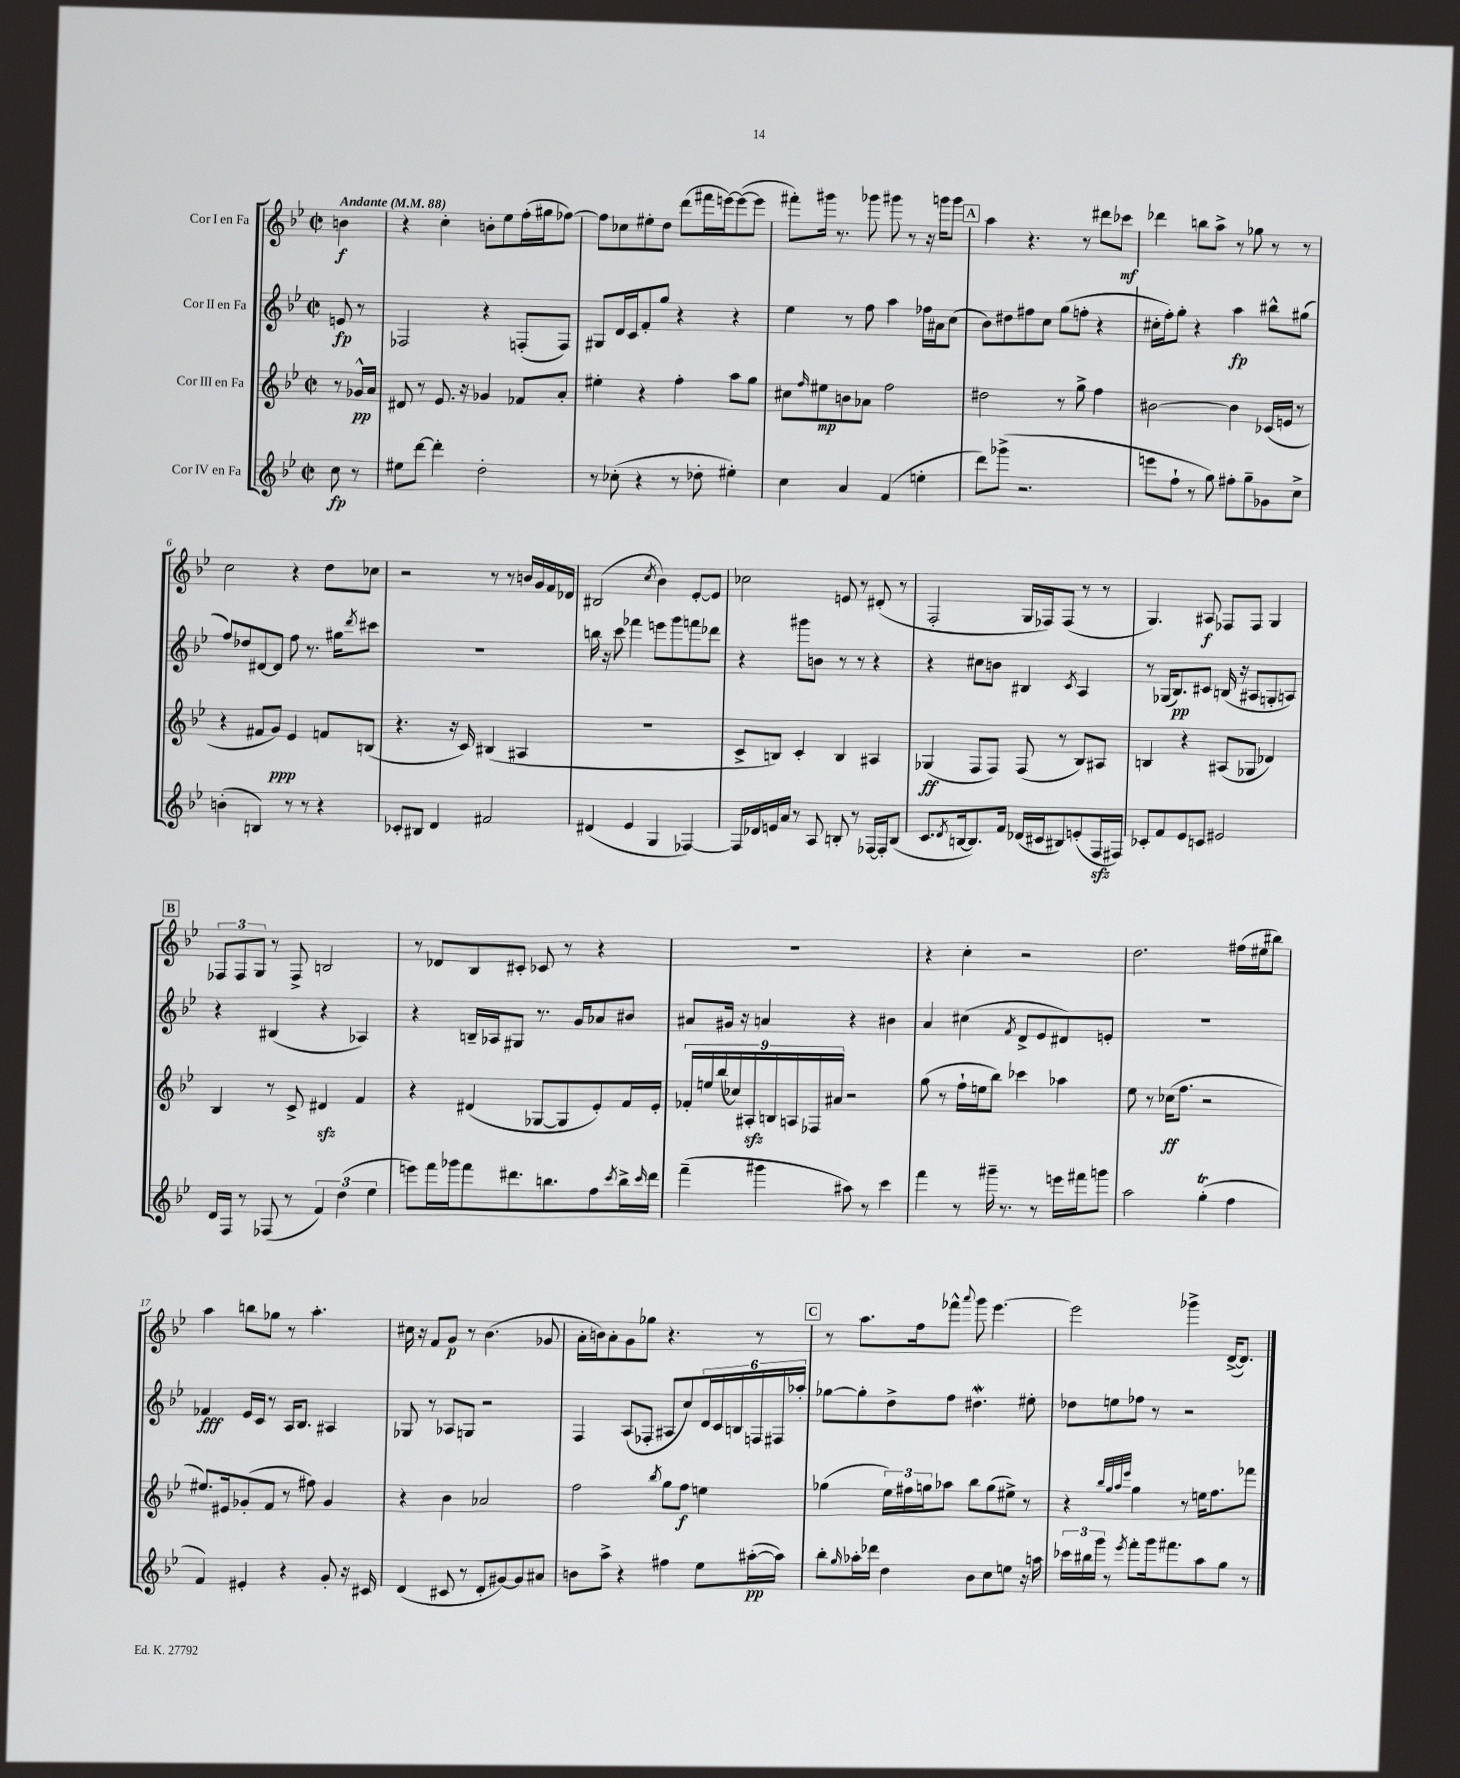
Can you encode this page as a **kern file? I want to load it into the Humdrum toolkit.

**kern	**kern	**kern	**kern
*staff4	*staff3	*staff2	*staff1
*clefG2	*clefG2	*clefG2	*clefG2
*k[b-e-]	*k[b-e-]	*k[b-e-]	*k[b-e-]
*M2/2	*M2/2	*M2/2	*M2/2
*met(c|)	*met(c|)	*met(c|)	*met(c|)
*MM88	*MM88	*MM88	*MM88
8cc	8r	8e	4b
8r	16g-^^	8r	.
.	16a	.	.
=	=	=	=
8ee#	8d#	2F-	4r
[8ddd	8r	.	.
4ddd']	8.e-	.	4cc'
.	16r	.	.
2dd'	4g-	4r	8b'
.	.	.	8ee-
.	8f-	(8F'	(16ff'
.	.	.	16gg#
.	8a'	8F)	[8ff-)
=	=	=	=
8r	4ee#'	8G#	8ff-]
(8cc-'	.	16d	8cc-
.	.	16c	.
4r	4r	8f'	8ee#'
.	.	8gg	8dd
8r	4ff'	4r	(8ddd
8dd-'	.	.	16fff#
.	.	.	[16eee)
4ee#')	8aa	4r	(8eee_
.	8gg	.	8eee]
=	=	=	=
4cc	8cc#	4ee-	8fff#')
.	16qqff	.	.
.	8ee#	.	16ggg#
.	.	.	8.r
4a	8b	8r	.
.	8a-	8ff	8ggg-
(4f	2ff	4aa	8ggg#
.	.	.	8r
4ee'	.	16ff-	16r
.	.	16a#	16ggg
.	.	(8cc	8ggg
=	=	=	=
8ddd)	2dd#	8b-)	4aa
(8ggg-^	.	8dd#	.
2.r	.	8ff#	4.r
.	.	8cc	.
.	8r	(8gg	.
.	8gg^	8ff'	8r
.	4ff	4r	8ddd#
.	.	.	8ccc-
=	=	=	=
8eee	[2b#	16cc#'	4ddd-
.	.	16ff')	.
8ff`	.	8gg'	.
8r	.	4r	8bb
8gg)	.	.	8aa^
8ff#'	4b#]	4aa	8r
8gg~	.	.	8gg-
8g-	(16c-	8bb#^^	8r
.	16e	.	.
8cc^	8r	(8gg#	8r
=	=	=	=
(4b'	4r	8ff)	2cc
.	.	8dd-	.
4B)	8f#	[8d#	.
.	8g)	8d#]	.
8r	4e-	8ff	4r
8r	.	8.r	.
4r	8f	.	8dd
.	.	16gg#	.
.	.	8qddd	.
.	(8B	8ccc#	8cc-
=	=	=	=
8c-'	4.r	1r	2r
8B#	.	.	.
4d	.	.	.
.	16r	.	.
.	16c)	.	.
2f#	(4B#	.	8r
.	.	.	8r
.	4A#	.	16b
.	.	.	16g
.	.	.	16f
.	.	.	16d-
=	=	=	=
(4d#	1r	16bb	(2B#
.	.	16r	.
.	.	8ccc	.
4e-	.	4fff-	.
.	.	.	8qcc
4G	.	8eee	4b-)
.	.	8ggg	.
[4F-)	.	8fff	[8e-'
.	.	8ddd-	8e-]
=	=	=	=
16F-]	8c^	4r	2cc-
16d-	.	.	.
16e	8B)	.	.
16a	.	.	.
8r	4c'	8ggg#	.
8A	.	8b	.
8B'	4B	8r	8e
8r	.	8r	8r
[16F-	4A#	4r	(8d#'
16F-']	.	.	.
(8B	.	.	8r
=	=	=	=
8.c	(4G-	4r	2F'
8qd	.	.	.
[16B	.	.	.
8.B])	8F	8cc#	.
.	8F)	8b	.
16f	.	.	.
(16d-	(8F	4B#	16G
16c#	.	.	16F-)
8B#)	8r	.	(8F-
.	.	8qc	.
(8e'	8B-)	4A	8r
16F	8A#	.	8r
16F#)	.	.	.
=	=	=	=
8c-'	4B	8r	4.G)
8f	.	(16G-	.
.	.	8.B-)	.
8e-	4r	.	.
8c	.	8c#	8A#
2e#	(8A#	(16B	8F-
.	.	16r	.
.	8G-	8A#	8F-
.	4d-)	8G'	4G
.	.	8A)	.
=	=	=	=
16d	4B-	4r	12F-
16F	.	.	.
.	.	.	12F-
8r	.	.	.
.	.	.	12G
(8F-	8r	(4B#	8r
8r	8c^	.	8F-^
6f)	4d#	4r	2B
(6dd	.	.	.
.	4f	4A-)	.
6ee-	.	.	.
=	=	=	=
8eee)	4r	4r	8r
16fff	.	.	8d-
16ggg-	.	.	.
8fff	(4d#	16B~	8B-
.	.	16A-	.
8.ddd#	.	8G#	8c#'
.	[8G-	8.r	8c-
8.bb	.	.	.
.	8G-]	.	8r
.	.	16g	.
8ff	8e-')	8a-	4r
8qccc	.	.	.
16bb^	16f	8b#	.
16qqccc	.	.	.
16ddd#	16e-'	.	.
=	=	=	=
(4fff~	18f-'	8a#	1r
.	18ee	.	.
.	(18bb-	.	.
.	.	16g#	.
.	18cc-)	.	.
.	.	16r	.
.	18A#'	.	.
4ggg#	.	4a	.
.	18B	.	.
.	18A	.	.
.	18F-	.	.
.	18a#	.	.
8aa#)	2r	4r	.
8r	.	.	.
4ccc	.	4b#	.
=	=	=	=
4fff	(8gg	4a	4r
.	8r	.	.
8r	16ff`	(4cc#	4cc'
.	16ee	.	.
16ggg#~	8bb-)	.	.
8.r	.	.	.
.	.	8qf	.
.	4ccc-	8d^	2r
8r	.	8e-	.
16eee	4aa-	8d#)	.
16fff#	.	.	.
8ggg	.	8e'	.
=	=	=	=
2aa	8ee-	1r	2.dd
.	8r	.	.
.	(16cc-	.	.
.	8.ff	.	.
(4gg'	2r	.	.
4ff	.	.	(16ff#
.	.	.	16ee#
.	.	.	8bb#)
=	=	=	=
4f)	8.ee#)	4f-	4aa
.	16e#	.	.
4e#'	(8g-'	16e-	8bb
.	.	16c	.
.	8f	8r	8gg-
4r	8r	16A	8r
.	.	8.B-	.
.	8ff#)	.	4.aa'
8g'	4g-	4A#	.
16r	.	.	.
16c#	.	.	.
=	=	=	=
(4d	4r	8G-	16cc#
.	.	.	16r
.	.	8r	8f
8c#	4b-	8A-	8g
8r	.	8G	8r
8d'	2a-	2r	(4.b-
[8g#)	.	.	.
8g#]	.	.	.
8a#	.	.	8g-
=	=	=	=
8b	2ff	4F	16a'
.	.	.	16b)
8aa^	.	.	8a'
4r	.	(8A	8g
.	.	8F-'	8gg-
.	8qbb-	.	.
4ff#	8gg	8A#	4.r
.	8ff	8cc)	.
8ee-	4ee	24d	.
.	.	24c	.
.	.	24B	.
([16aa#'	.	24F	8r
.	.	24F#	.
16aa#])	.	.	.
.	.	24aa-'	.
=	=	=	=
8bb-'	(4gg-	[8gg-	8r
16qqgg	.	.	.
16aa-'	.	8gg-']	8.aa
16ddd-	.	.	.
4dd	24ee-)	8dd^	.
.	24ff#	.	.
.	.	.	16ff
.	24gg	.	.
.	8aa-	8ff	8fff-^^
.	.	.	8qqaaa
8b-	8bb-	4.dd#	8ggg
8cc	(8gg	.	[4.eee-
8ee	8ee#^)	.	.
16r	8r	8ee#'	.
16aa	.	.	.
=	=	=	=
24ccc-	4r	8dd-	2eee-]
24bb#	.	.	.
24ggg	.	.	.
8r	.	8ee	.
.	32qqbb-	.	.
.	32qqgg	.	.
.	32qqaa	.	.
8qeee-	32qqeee-	.	.
8fff'	4gg	8ff-	.
16ggg	.	8r	.
8.fff#	.	.	.
.	8r	2r	4ggg-^
8aa	16ee	.	.
.	8.ff	.	.
8gg	.	.	([16d^
.	.	.	8.d])
8r	8fff-	.	.
==	==	==	==
*-	*-	*-	*-
